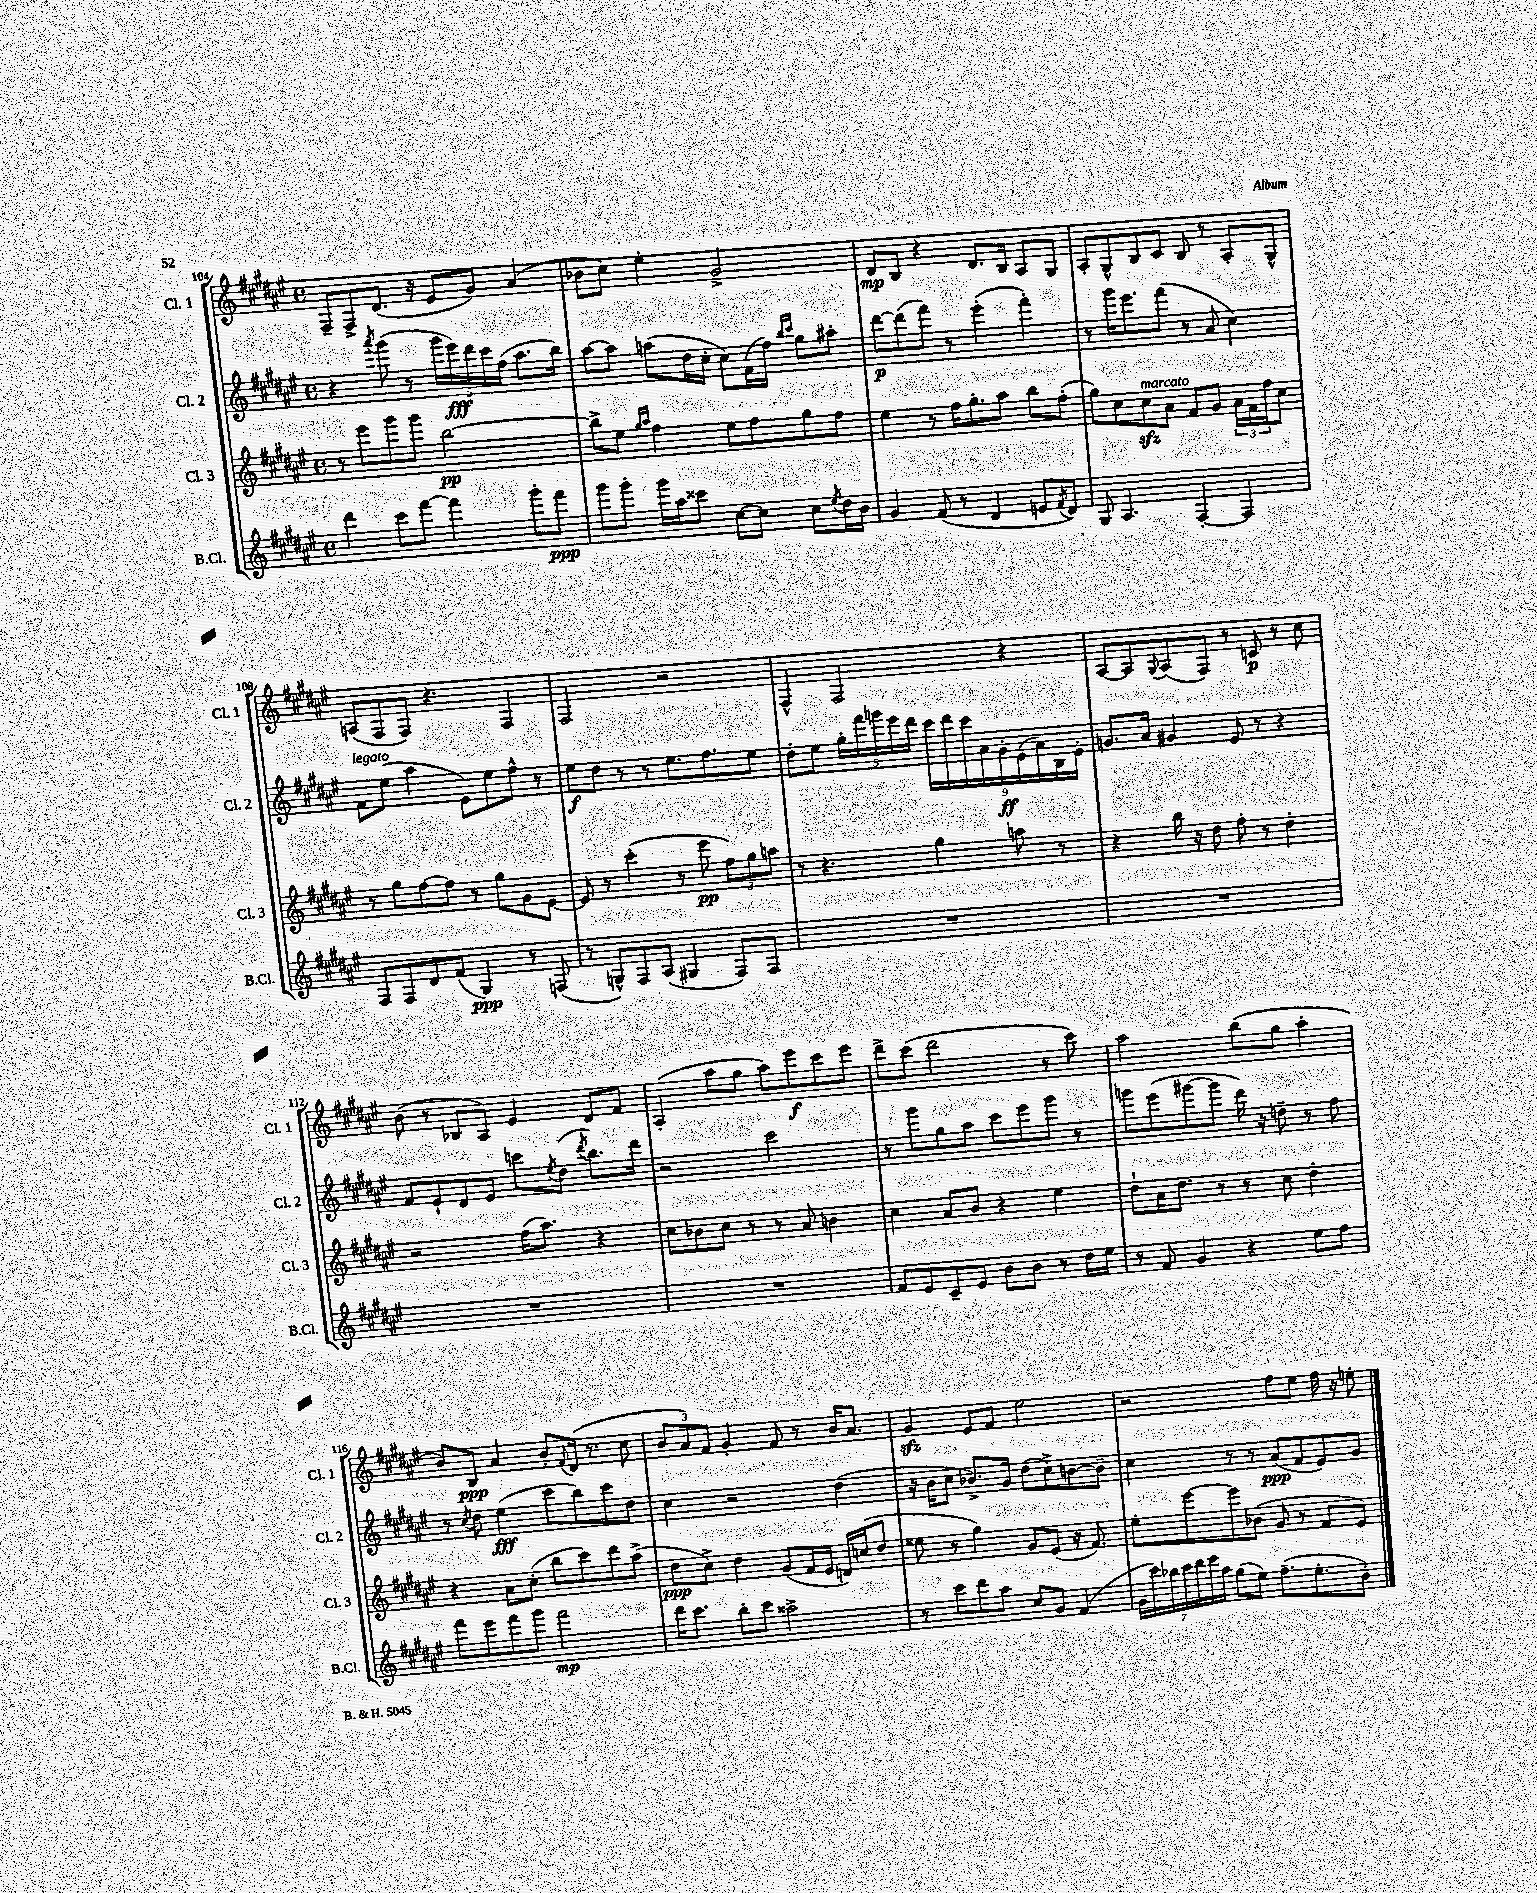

**kern	**dynam	**kern	**dynam	**kern	**dynam	**kern	**dynam
*part4	*part4	*part3	*part3	*part2	*part2	*part1	*part1
*staff4	*staff4	*staff3	*staff3	*staff2	*staff2	*staff1	*staff1
*I"B.Cl.	*	*I"Cl. 3	*	*I"Cl. 2	*	*I"Cl. 1	*
*I'B.Cl.	*	*I'Cl. 3	*	*I'Cl. 2	*	*I'Cl. 1	*
*clefG2	*	*clefG2	*	*clefG2	*	*clefG2	*
*k[f#c#g#d#a#e#]	*	*k[f#c#g#d#a#e#]	*	*k[f#c#g#d#a#e#]	*	*k[f#c#g#d#a#e#]	*
*M4/4	*	*M4/4	*	*M4/4	*	*M4/4	*
*met(c)	*	*met(c)	*	*met(c)	*	*met(c)	*
=104	=104	=104	=104	=104	=104	=104	=104
4ddd#\	.	8r	.	4r	.	8F#~/L	.
.	.	8eee#\L	.	.	.	8F#^/	.
.	.	.	.	8qaaa#/	.	.	.
8ccc#\L	.	8ggg#\	.	(8ggg#\	.	(8.d#/J	.
[8fff#\J	.	8ggg#\J	.	8r	.	.	.
.	.	.	.	.	.	16r	.
4fff#\]	.	[2bb\	pp	20ggg#\LL	.	8e#/L	.
.	.	.	.	20eee#\)	fff	.	.
.	.	.	.	20ddd#\	.	.	.
.	.	.	.	.	.	8g#/J)	.
.	.	.	.	20ccc#\	.	.	.
.	.	.	.	(20ff#\JJ	.	.	.
8ggg#'\L	.	.	.	8.aa#\L	.	(4a#/	.
8fff#\J	ppp	.	.	.	.	.	.
.	.	.	.	16bb\Jk)	.	.	.
=105	=105	=105	=105	=105	=105	=105	=105
8ggg#\L	.	8bb^\L]	.	[8aa#\L	.	8b-X\L	.
8ggg#'\J	.	8ee#\J	.	8aa#\J]	.	8cc#\J)	.
.	.	16qqgg#/LL	.	.	.	.	.
.	.	16qqaa#/JJ	.	.	.	.	.
16ggg#\LL	.	4ff#\	.	(8aan\L	.	4ee#'\	.
16aa#\J	.	.	.	.	.	.	.
8ccc##X\J	.	.	.	16dd#\L	.	.	.
.	.	.	.	16cc#'\JJ	.	.	.
[8cc#\L	.	8ee#\L	.	8cc#\L)	.	2g#^/	.
8cc#\J]	.	8ff#\	.	(16f#\L	.	.	.
.	.	.	.	16ff#\JJ)	.	.	.
.	.	.	.	16qqbb/LL	.	.	.
.	.	.	.	16qqccc#/JJ	.	.	.
8cc#\L	.	8gg#\	.	8gg#\L	.	.	.
8qee#/	.	.	.	.	.	.	.
16dd#\L	.	8ff#\J	.	8aa#X'\J	.	.	.
16b\JJ	.	.	.	.	.	.	.
=106	=106	=106	=106	=106	=106	=106	=106
4g#/	.	4ee#\	.	[8ddd#\L	p	8d#/L	mp
.	.	.	.	(8ddd#\]	.	8B/J	.
(8f#/	.	8r	.	8fff#\J)	.	4r	.
8r	.	16ff#\KL	.	8r	.	.	.
.	.	8.gg#'\	.	.	.	.	.
4d#/	.	.	.	(4eee#'\	.	8.d#/L	.
.	.	8aa#\J	.	.	.	.	.
.	.	.	.	.	.	16B/Jk	.
8en/L	.	8bb\L	.	4fff#'\)	.	8A#/L	.
8qf#/	.	.	.	.	.	.	.
8d#/J)	.	(8ff#'\J	.	.	.	8G#/J	.
=107	=107	=107	=107	=107	=107	=107	=107
8G#/	.	8gg#\L)	.	8r	.	8A#'/L	.
4.A#/	.	8cc#\	.	16ggg#\KL	.	8G#^^/	.
.	.	.	.	8.eee#\	.	.	.
!	!	!LO:TX:a:i:t=marcato	!	!	!	!	!
.	.	8cc#zz\	.	.	.	8B/	.
.	.	8a#\J	.	(8fff#\J	.	8c#/J	.
[4F#'/	.	8f#/L	.	8r	.	8B/	.
.	.	8g#/J	.	8a#/	.	8r	.
4F#/]	.	24a#\LL	.	4cc#\)	.	8A#'/L	.
.	.	24f#\	.	.	.	.	.
.	.	24ff#\J	.	.	.	.	.
.	.	8cc#\J	.	.	.	8G#^^/J	.
!!LO:LB:g=z
=108	=108	=108	=108	=108	=108	=108	=108
!	!	!	!	!LO:TX:a:i:t=legato	!	!	!
8F#/L	.	8r	.	8f#\L	.	(8An/L	.
8F#/	.	8gg#\L	.	(8ee#\J	.	8F#/	.
8d#/	.	[8ff#\	.	4aa#\	.	8F#/J)	.
(8f#/J	.	8ff#\J]	.	.	.	4.r	.
4G#/)	ppp	8r	.	8e#\L)	.	.	.
.	.	8gg#\L	.	8ee#\	.	.	.
8r	.	8g#\	.	8ff#^^\J	.	4F#/	.
(8Fn/	.	[8e#\J	.	8r	.	.	.
=109	=109	=109	=109	=109	=109	=109	=109
8r	.	8e#/]	.	8ee#\L	f	2F#/	.
8Gn^^/L)	.	8r	.	8dd#\J	.	.	.
8F#/	.	(4ccc#'\	.	8r	.	.	.
(8A#/J	.	.	.	8r	.	.	.
4G#X/	.	8r	.	8.ee#\L	.	2r	.
.	.	8eee#\	pp	.	.	.	.
.	.	.	.	8.ff#\	.	.	.
8F#/L)	.	12ff#\L)	.	.	.	.	.
.	.	12gg#\	.	.	.	.	.
8F#/J	.	.	.	8ee#\J	.	.	.
.	.	12aan\J	.	.	.	.	.
=110	=110	=110	=110	=110	=110	=110	=110
1r	.	8r	.	8dd#'\L	.	4F#^^/	.
.	.	4.r	.	8ee#\J	.	.	.
.	.	.	.	20gg#'\LL	.	2F#/	.
.	.	.	.	20fff#\	.	.	.
.	.	.	.	20gggn\	.	.	.
.	.	.	.	20eee#\	.	.	.
.	.	.	.	20ddd#\JJ	.	.	.
.	.	4gg#\	.	18ccc#\LL	.	.	.
.	.	.	.	18ddd#\	.	.	.
.	.	.	.	18ccc#\	.	.	.
.	.	.	.	18a#\	.	.	.
.	.	.	.	18g#'\	ff	.	.
.	.	8aan\	.	.	.	4r	.
.	.	.	.	(18e#\	.	.	.
.	.	.	.	18a#\)	.	.	.
.	.	8r	.	.	.	.	.
.	.	.	.	18B\	.	.	.
.	.	.	.	18e#'\JJ	.	.	.
=111	=111	=111	=111	=111	=111	=111	=111
1r	.	4r	.	8.gn/L	.	[8A#/L	.
.	.	.	.	.	.	8A#/]	.
.	.	.	.	16a#/Jk	.	.	.
.	.	.	.	.	.	8qqG#/	.
.	.	16bb\	.	4g#X/	.	(8A#/	.
.	.	16r	.	.	.	.	.
.	.	8dd#\	.	.	.	8F#/J)	.
.	.	8ff#'\	.	8e#/	.	8r	.
.	.	8r	.	8r	.	8cn/	p
.	.	4dd#'\	.	4r	.	8r	.
.	.	.	.	.	.	8cc#\	.
!!LO:LB:g=z
=112	=112	=112	=112	=112	=112	=112	=112
1r	.	2r	.	8f#/L	.	(8b\	.
.	.	.	.	8e#`/	.	8r	.
.	.	.	.	8d#/	.	8B-X/L	.
.	.	.	.	8e#/J	.	8A#/J)	.
.	.	(16ff#\KL	.	8cccn\L	.	4e#/	.
.	.	8.aa#\J)	.	.	.	.	.
.	.	.	.	8qee#/	.	.	.
.	.	.	.	(8dd#\J	.	.	.
.	.	.	.	8qddd#/	.	.	.
.	.	4r	.	8.bb\L)	.	8d#/L	.
.	.	.	.	.	.	8f#/J	.
.	.	.	.	16ddd#\Jk	.	.	.
=113	=113	=113	=113	=113	=113	=113	=113
1r	.	8cc#\L	.	2r	.	(4A#'/	.
.	.	8b-X\	.	.	.	.	.
.	.	8cc#\J	.	.	.	8aa#\L	.
.	.	8r	.	.	.	8gg#\J	.
.	.	8r	.	2ccc#\	.	8aa#\L)	.
.	.	8a#/	.	.	.	8eee#\	f
.	.	4bn\	.	.	.	8ccc#\	.
.	.	.	.	.	.	8eee#\J	.
=114	=114	=114	=114	=114	=114	=114	=114
8f#/L	.	4cc#\	.	8r	.	8ddd#^\L	.
8e#/	.	.	.	8ggg#\L	.	(8ccc#\J	.
8c#~/	.	8a#/L	.	8gg#\	.	2ddd#\	.
8e#/J	.	8b/J	.	8aa#\J	.	.	.
8b\L	.	4r	.	8ccc#\L	.	.	.
8b\J	.	.	.	8eee#\	.	.	.
8r	.	4ee#\	.	8ggg#\J	.	8r	.
16dd#\LL	.	.	.	8r	.	8ccc#\)	.
16ee#\JJ	.	.	.	.	.	.	.
=115	=115	=115	=115	=115	=115	=115	=115
8r	.	8dd#`\L	.	8gggn\L	.	2aa#\	.
8f#/	.	16a#\K	.	(8eee#\	.	.	.
.	.	8.dd#\J	.	.	.	.	.
4g#/	.	.	.	[8ggg#X\	.	.	.
.	.	8r	.	8ggg#\J]	.	.	.
4r	.	8r	.	16ddd#\)	.	(8bb\L	.
.	.	.	.	16r	.	.	.
.	.	8cc#\	.	8ddn~\	.	8gg#\J	.
8ee#\L	.	4dd#'\	.	8r	.	4aa#'\	.
8ff#\J	.	.	.	8ff#\	.	.	.
!!LO:LB:g=z
=116	=116	=116	=116	=116	=116	=116	=116
8fff#\L	.	4r	.	8r	.	8b/L)	.
.	.	.	.	8qcc#/	.	.	.
8eee#\	.	.	.	8dd#\	.	8B/J	ppp
8fff#\	.	8a#\L	.	(4ee#\	fff	4a#/	.
8ggg#\J	.	(8cc#'\J	.	.	.	.	.
2fff#\	mp	8bb\L	.	8ccc#\L	.	8b'/L	.
.	.	.	.	.	.	8qqf#/	.
.	.	8ccc#\)	.	8bb\)	.	(16d#/Jk	.
.	.	.	.	.	.	8.r	.
.	.	8ddd#\	.	8ccc#\	.	.	.
.	.	(8aa#^\J	.	8dd#\J	.	8cc#\	.
=117	=117	=117	=117	=117	=117	=117	=117
16ddd#\KL	.	8dd#\L	ppp	4cc#\	.	12b/L	.
8.ccc#\J	.	.	.	.	.	.	.
.	.	.	.	.	.	12a#/)	.
.	.	8cc#^\J)	.	.	.	.	.
.	.	.	.	.	.	12f#/J	.
8bb'\L	.	4dd#\	.	2r	.	4g#'/	.
8ccc#\J	.	.	.	.	.	.	.
2aa##X^\	.	(8g#/L	.	.	.	8f#/	.
.	.	16f#/L	.	.	.	8r	.
.	.	16e#/JJ	.	.	.	.	.
.	.	16dn/LL)	.	(4dd#\	.	16b/KL	.
.	.	(16ccn/J	.	.	.	8.a#/J	.
.	.	8dd#/J	.	.	.	.	.
=118	=118	=118	=118	=118	=118	=118	=118
8r	.	8ee##X\	.	16r	.	4g#zz/	.
.	.	.	.	16b\KL	.	.	.
8ccc#\L	.	8r	.	8cc#\J	.	.	.
8ddd#\	.	4gg#\)	.	8.b-X^/L)	.	8e#/L	.
8aa#\J	.	.	.	.	.	8f#/J	.
.	.	.	.	16g#/Jk	.	.	.
8cc#/L	.	8g#/L	.	(8dd#\L	.	2ee#\	.
8g#/J	.	(8e#/J	.	8cc#^\)	.	.	.
(4f#/	.	16r	.	[8bn\	.	.	.
.	.	8.f#/)	.	.	.	.	.
.	.	.	.	8b~\J]	.	.	.
=119	=119	=119	=119	=119	=119	=119	=119
28g#\LL	.	8ee#'\L	.	4cc#\	.	2r	.
28ccc#\)	.	.	.	.	.	.	.
28bb-X\	.	.	.	.	.	.	.
28ccc#\	.	.	.	.	.	.	.
.	.	[8eee#\	.	.	.	.	.
28ddd#\	.	.	.	.	.	.	.
28eee#\	.	.	.	.	.	.	.
28aa#\JJ	.	.	.	.	.	.	.
(8gg#\L	.	8eee#\]	.	8r	.	.	.
8ee#\J)	.	(8b-X\J	.	8r	.	.	.
(8.ff#~\L	.	8g#/	.	(8a#/L	ppp	8ff#\L	.
.	.	8r	.	8f#/	.	8ee#\J	.
8.ee#'\	.	.	.	.	.	.	.
.	.	8f#/L	.	8e#/)	.	16ff#\	.
.	.	.	.	.	.	16r	.
8b'\J)	.	8e#/J)	.	8g#/J	.	8een'\	.
==	==	==	==	==	==	==	==
*-	*-	*-	*-	*-	*-	*-	*-
